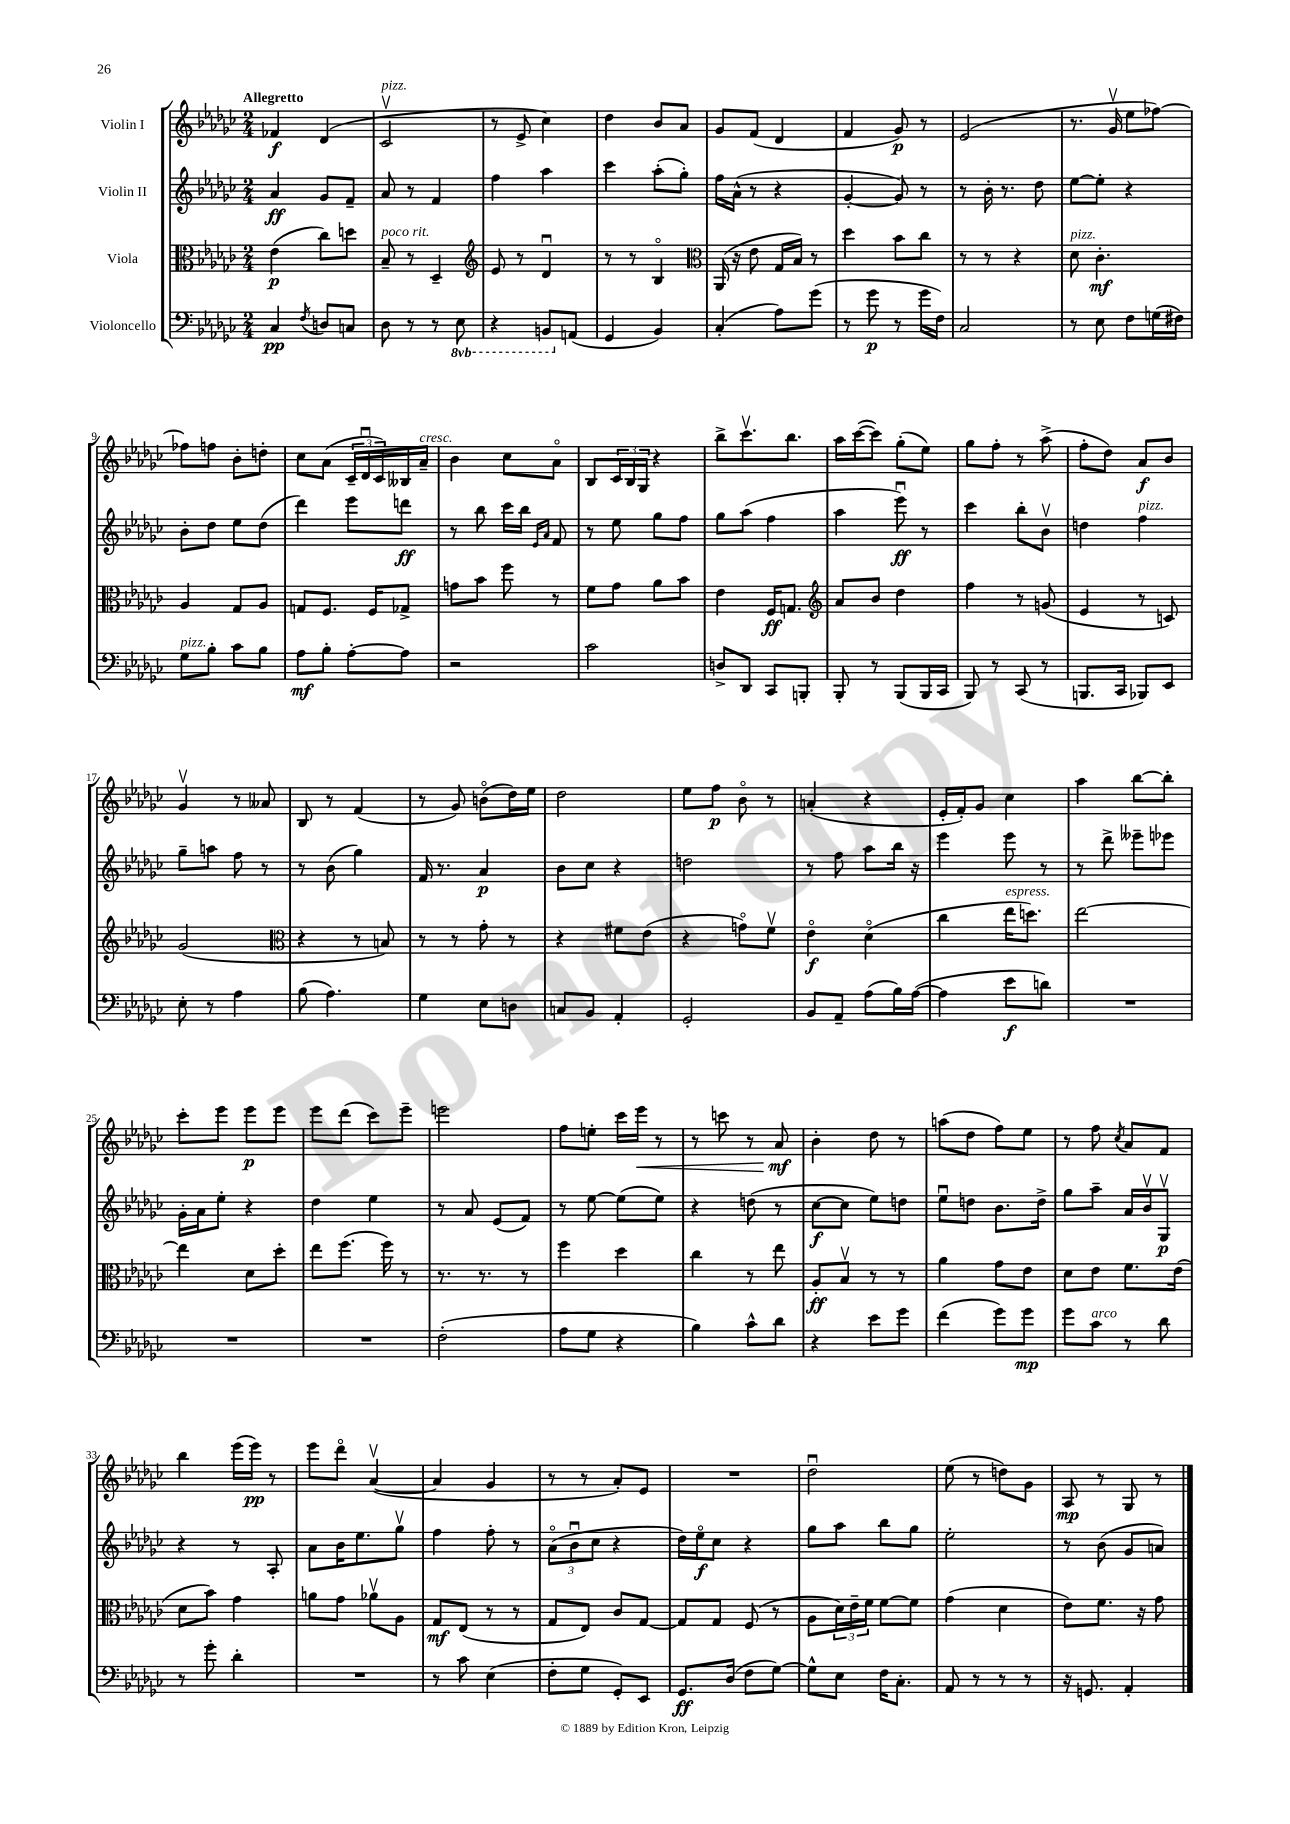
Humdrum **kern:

**kern	**dynam	**kern	**dynam	**kern	**dynam	**kern	**dynam
*part4	*part4	*part3	*part3	*part2	*part2	*part1	*part1
*staff4	*staff4	*staff3	*staff3	*staff2	*staff2	*staff1	*staff1
*I"Violoncello	*	*I"Viola	*	*I"Violin II	*	*I"Violin I	*
*clefF4	*	*clefC3	*	*clefG2	*	*clefG2	*
*k[b-e-a-d-g-c-]	*	*k[b-e-a-d-g-c-]	*	*k[b-e-a-d-g-c-]	*	*k[b-e-a-d-g-c-]	*
*M2/4	*	*M2/4	*	*M2/4	*	*M2/4	*
=1	=1	=1	=1	=1	=1	=1	=1
!	!	!	!	!	!	!LO:TX:a:B:t=Allegretto	!
4C-/	pp	(4e-\	p	4a-/	ff	4f-X/	f
8qF/	.	.	.	.	.	.	.
8Dn/L	.	8cc-\L)	.	8g-/L	.	(4d-/	.
8Cn/J	.	8ddn\J	.	8f~/J	.	.	.
=2	=2	=2	=2	=2	=2	=2	=2
!	!	!	!	!	!	!LO:TX:a:i:t=pizz.	!
!	!	!LO:TX:a:i:t=poco rit.	!	!	!	!	!
8D-\	.	8B-~/	.	8a-/	.	2c-v/	.
8r	.	8r	.	8r	.	.	.
8r	.	4D-~/	.	4f/	.	.	.
*8ba	*	*	*	*	*	*	*
8EE-\	.	.	.	.	.	.	.
=3	=3	=3	=3	=3	=3	=3	=3
*	*	*clefG2	*	*	*	*	*
4r	.	8e-/	.	4ff\	.	8r	.
.	.	8r	.	.	.	8e-^/	.
8BBBn/L	.	4d-u/	.	4aa-\	.	4cc-\)	.
*X8ba	*	*	*	*	*	*	*
(8AAn/J	.	.	.	.	.	.	.
=4	=4	=4	=4	=4	=4	=4	=4
4GG-/	.	8r	.	4ccc-\	.	4dd-\	.
.	.	8r	.	.	.	.	.
4BB-/)	.	4B-/	.	(8aa-'\L	.	8b-/L	.
.	.	.	.	8gg-'\J)	.	8a-/J	.
=5	=5	=5	=5	=5	=5	=5	=5
*	*	*clefC3	*	*	*	*	*
(4C-'/	.	(16AA-/	.	16ff\LL	.	8g-/L	.
.	.	16r	.	(16a-^^\JJ	.	.	.
.	.	8e-\	.	8r	.	(8f/J	.
8A-\L)	.	16G-/LL	.	4r	.	4d-/	.
.	.	16B-/JJ)	.	.	.	.	.
(8g-\J	.	8r	.	.	.	.	.
=6	=6	=6	=6	=6	=6	=6	=6
8r	.	4dd-\	.	[4g-'/	.	4f/	.
8g-\	p	.	.	.	.	.	.
8r	.	8b-\L	.	8g-/])	.	8g-/)	p
16g-\LL	.	8cc-\J	.	8r	.	8r	.
16F\JJ)	.	.	.	.	.	.	.
=7	=7	=7	=7	=7	=7	=7	=7
2C-/	.	8r	.	8r	.	(2e-/	.
.	.	8r	.	16b-'\	.	.	.
.	.	.	.	8.r	.	.	.
.	.	4r	.	.	.	.	.
.	.	.	.	8dd-\	.	.	.
=8	=8	=8	=8	=8	=8	=8	=8
!	!	!LO:TX:a:i:t=pizz.	!	!	!	!	!
8r	.	8d-\	.	[8ee-\L	.	8.r	.
8E-\	.	4.c-'\	mf	8ee-'\J]	.	.	.
.	.	.	.	.	.	16g-v/	.
8F\L	.	.	.	4r	.	8ee-\L	.
(16Gn\L	.	.	.	.	.	[8ff-X\J)	.
16F#X\JJ)	.	.	.	.	.	.	.
!!LO:LB:g=z
=9	=9	=9	=9	=9	=9	=9	=9
!LO:TX:a:i:t=pizz.	!	!	!	!	!	!	!
8G-\L	.	4A-/	.	8b-'\L	.	8ff-X\L]	.
8B-'\J	.	.	.	8dd-\J	.	8ffn\J	.
8c-\L	.	8G-/L	.	8ee-\L	.	8b-'\L	.
8B-\J	.	8A-/J	.	(8dd-\J	.	8ddn'\J	.
=10	=10	=10	=10	=10	=10	=10	=10
8A-\L	mf	8Gn/L	.	4ddd-\)	.	8cc-\L	.
8B-'\J	.	8.F/J	.	.	.	(8a-\J	.
[8A-'\L	.	.	.	8eee-\L	.	24c-~/LL	.
.	.	.	.	.	.	24d-u/	.
.	.	16F/KL	.	.	.	.	.
.	.	.	.	.	.	24c-/)	.
8A-\J]	.	8G-X^/J	.	8dddn\J	ff	16B--X/	.
!	!	!	!	!	!	!LO:TX:a:i:t=cresc.	!
.	.	.	.	.	.	16a-~/JJ	.
=11	=11	=11	=11	=11	=11	=11	=11
2r	.	8gn\L	.	8r	.	4b-\	.
.	.	8b-\J	.	8bb-\	.	.	.
.	.	8ff\	.	16ccc-\LL	.	8cc-\L	.
.	.	.	.	16bb-\JJ	.	.	.
.	.	.	.	16qqe-/LL	.	.	.
.	.	.	.	16qqa-/JJ	.	.	.
.	.	8r	.	8f/	.	8a-\J	.
=12	=12	=12	=12	=12	=12	=12	=12
2c-\	.	8f\L	.	8r	.	8B-/L	.
.	.	8g-\J	.	8ee-\	.	24c-/L	.
.	.	.	.	.	.	24B-/	.
.	.	.	.	.	.	24G-/JJ	.
.	.	8a-\L	.	8gg-\L	.	4r	.
.	.	8b-\J	.	8ff\J	.	.	.
=13	=13	=13	=13	=13	=13	=13	=13
8Dn^/L	.	4e-\	.	8gg-\L	.	8bb-^\L	.
8DD-/J	.	.	.	(8aa-\J	.	8.ccc-v\	.
8CC-/L	.	16F/KL	ff	4ff\	.	.	.
.	.	8.Gn/J	.	.	.	8.bb-\J	.
8BBBn'/J	.	.	.	.	.	.	.
=14	=14	=14	=14	=14	=14	=14	=14
*	*	*clefG2	*	*	*	*	*
8BBB-'/	.	8a-/L	.	4aa-\	.	16aa-\LL	.
.	.	.	.	.	.	([16ccc-\J	.
8r	.	8b-/J	.	.	.	8ccc-\J])	.
(8BBB-/L	.	4dd-\	.	8eee-u\)	ff	(8gg-'\L	.
16BBB-/L	.	.	.	8r	.	8ee-\J)	.
16CC-/JJ	.	.	.	.	.	.	.
=15	=15	=15	=15	=15	=15	=15	=15
8BBB-/)	.	4ff\	.	4ccc-\	.	8gg-\L	.
8r	.	.	.	.	.	8ff'\J	.
(8CC-/	.	8r	.	8bb-'\L	.	8r	.
8r	.	(8gn/	.	8b-v\J	.	(8aa-^\	.
=16	=16	=16	=16	=16	=16	=16	=16
8.BBBn/L	.	4e-/	.	4ddn\	.	8ff'\L	.
.	.	.	.	.	.	8dd-\J)	.
16CC-/Jk	.	.	.	.	.	.	.
!	!	!	!	!LO:TX:a:i:t=pizz.	!	!	!
8BBB-X/L)	.	8r	.	4ff\	.	8a-/L	f
8EE-/J	.	8cn/)	.	.	.	8b-/J	.
!!LO:LB:g=z
=17	=17	=17	=17	=17	=17	=17	=17
8E-'\	.	(2g-/	.	8gg-~\L	.	4g-v/	.
8r	.	.	.	8aan\J	.	.	.
4A-\	.	.	.	8ff\	.	8r	.
.	.	.	.	8r	.	8a--X/	.
=18	=18	=18	=18	=18	=18	=18	=18
*	*	*clefC3	*	*	*	*	*
(8B-\	.	4r	.	8r	.	8B-/	.
4.A-\)	.	.	.	(8b-\	.	8r	.
.	.	8r	.	4gg-\)	.	(4f/	.
.	.	8Bn/)	.	.	.	.	.
=19	=19	=19	=19	=19	=19	=19	=19
4G-\	.	8r	.	16f/	.	8r	.
.	.	.	.	8.r	.	.	.
.	.	8r	.	.	.	8g-/)	.
8E-\L	.	8g-'\	.	4a-/	p	(8bn\L	.
8Dn\J	.	8r	.	.	.	16dd-\L)	.
.	.	.	.	.	.	16ee-\JJ	.
=20	=20	=20	=20	=20	=20	=20	=20
8Cn/L	.	4r	.	8b-\L	.	2dd-\	.
8BB-/J	.	.	.	8cc-\J	.	.	.
4AA-'/	.	8f#X\L	.	4r	.	.	.
.	.	(8e-\J	.	.	.	.	.
=21	=21	=21	=21	=21	=21	=21	=21
2GG-'/	.	4r	.	2ddn\	.	8ee-\L	.
.	.	.	.	.	.	8ff\J	p
.	.	8gn\L)	.	.	.	8b-\	.
.	.	8fv\J	.	.	.	8r	.
=22	=22	=22	=22	=22	=22	=22	=22
8BB-/L	.	4e-\	f	8r	.	(4an'/	.
8AA-~/J	.	.	.	8ff\	.	.	.
(8A-\L	.	(4d-\	.	8aa-\L	.	4r	.
16B-\L)	.	.	.	16bb-\Jk	.	.	.
([16A-\JJ	.	.	.	16r	.	.	.
=23	=23	=23	=23	=23	=23	=23	=23
4A-\]	.	4cc-\	.	4eee-\	.	16e-'/LL	.
.	.	.	.	.	.	16f'/J)	.
.	.	.	.	.	.	8g-/J	.
!	!	!LO:TX:a:i:t=espress.	!	!	!	!	!
8e-\L	f	16ee-\KL	.	8eee-\	.	4cc-\	.
.	.	8.ddn\J)	.	.	.	.	.
8dn\J)	.	.	.	8r	.	.	.
=24	=24	=24	=24	=24	=24	=24	=24
2r	.	[2ee-\	.	8r	.	4aa-\	.
.	.	.	.	8ddd-^\	.	.	.
.	.	.	.	8eee--X~\L	.	[8bb-\L	.
.	.	.	.	8eee-X\J	.	8bb-'\J]	.
!!LO:LB:g=z
=25	=25	=25	=25	=25	=25	=25	=25
2r	.	4ee-\]	.	16g-'\LL	.	8ccc-'\L	.
.	.	.	.	16a-\J	.	.	.
.	.	.	.	8ee-'\J	.	8eee-\J	.
.	.	8d-\L	.	4r	.	8eee-\L	p
.	.	8dd-'\J	.	.	.	8eee-\J	.
=26	=26	=26	=26	=26	=26	=26	=26
2r	.	8ee-\L	.	4dd-\	.	8eee-\L	.
.	.	(8.ff\J	.	.	.	(8ddd-\J	.
.	.	.	.	4ee-\	.	8ccc-\L)	.
.	.	16ff\)	.	.	.	.	.
.	.	8r	.	.	.	8eee-~\J	.
=27	=27	=27	=27	=27	=27	=27	=27
(2F'\	.	8.r	.	8r	.	2eeen\	.
.	.	.	.	8a-/	.	.	.
.	.	8.r	.	.	.	.	.
.	.	.	.	(8e-/L	.	.	.
.	.	8r	.	8f/J)	.	.	.
=28	=28	=28	=28	=28	=28	=28	=28
8A-\L	.	4ff\	.	8r	.	8ff\L	.
8G-\J	.	.	.	[8ee-\	.	8een'\J	.
4r	.	4dd-\	.	(8ee-\L]	.	16ccc-\LL	.
!	!	!	!	!	!	!	!LO:HP:b
.	.	.	.	.	.	16eee-\JJ	<
.	.	.	.	8ee-\J)	.	8r	.
=29	=29	=29	=29	=29	=29	=29	=29
4B-\)	.	4cc-\	.	4r	.	8r	.
.	.	.	.	.	.	8cccn\	.
8c-^^\L	.	8r	.	(8ddn\	.	8r	.
8d-\J	.	8ee-\	.	8r	.	8a-/	mf
.	.	.	.	.	.	.	[
=30	=30	=30	=30	=30	=30	=30	=30
4r	.	8A-'/L	ff	[8cc-\L	f	4b-'\	.
.	.	8B-v/J	.	8cc-\J]	.	.	.
8e-\L	.	8r	.	8ee-\L)	.	8dd-\	.
8g-\J	.	8r	.	8ddn\J	.	8r	.
=31	=31	=31	=31	=31	=31	=31	=31
(4f\	.	4a-\	.	8ee-u\L	.	(8aan\L	.
.	.	.	.	8ddn\J	.	8dd-\J	.
8g-\L)	.	8g-\L	.	8.b-\L	.	8ff\L)	.
8g-\J	mp	8e-\J	.	.	.	8ee-\J	.
.	.	.	.	16dd^\Jk	.	.	.
=32	=32	=32	=32	=32	=32	=32	=32
8g-\L	.	8d-\L	.	8gg-\L	.	8r	.
!LO:TX:a:i:t=arco	!	!	!	!	!	!	!
8c-\J	.	8e-\J	.	8aa-~\J	.	8ff\	.
.	.	.	.	.	.	8qcc-/	.
8r	.	8.f\L	.	16a-/LL	.	8a-/L	.
.	.	.	.	16b-v/J	.	.	.
8d-\	.	.	.	8G-v/J	p	8f/J	.
.	.	(16e-\Jk	.	.	.	.	.
!!LO:LB:g=z
=33	=33	=33	=33	=33	=33	=33	=33
8r	.	8d-\L	.	4r	.	4bb-\	.
8g-'\	.	8b-\J)	.	.	.	.	.
4d-'\	.	4g-\	.	8r	.	(16eee-\LL	.
.	.	.	.	.	.	16eee-\JJ)	pp
.	.	.	.	8A-'/	.	8r	.
=34	=34	=34	=34	=34	=34	=34	=34
2r	.	8an\L	.	8a-\L	.	8eee-\L	.
.	.	8g-\J	.	16b-\K	.	8ddd-\J	.
.	.	.	.	8.ee-\	.	.	.
.	.	8a-Xv\L	.	.	.	([4a-v/	.
.	.	8A-\J	.	8gg-v\J	.	.	.
=35	=35	=35	=35	=35	=35	=35	=35
8r	.	8G-/L	mf	4ff\	.	4a-/]	.
8c-\	.	(8E-/J	.	.	.	.	.
(4E-\	.	8r	.	8ff'\	.	4g-/	.
.	.	8r	.	8r	.	.	.
=36	=36	=36	=36	=36	=36	=36	=36
8F'\L	.	8G-/L	.	(12a-\L	.	8r	.
.	.	.	.	12b-u\	.	.	.
8G-\J	.	8E-/J)	.	.	.	8r	.
.	.	.	.	12cc-\J	.	.	.
8GG-'/L)	.	8c-/L	.	4r	.	8a-'/L)	.
8EE-/J	.	[8G-/J	.	.	.	8e-/J	.
=37	=37	=37	=37	=37	=37	=37	=37
8.GG-/L	ff	8G-/L]	.	16dd-\LL)	.	2r	.
.	.	.	.	16ee-\J	f	.	.
.	.	8G-/J	.	8cc-\J	.	.	.
(16D-/Jk	.	.	.	.	.	.	.
8F\L	.	(8F/	.	4r	.	.	.
[8G-\J)	.	8r	.	.	.	.	.
=38	=38	=38	=38	=38	=38	=38	=38
8G-^^\L]	.	8A-\L	.	8gg-\L	.	2dd-u\	.
8E-\J	.	24d-\L)	.	8aa-\J	.	.	.
.	.	24e-~\	.	.	.	.	.
.	.	24f\JJ	.	.	.	.	.
16F\KL	.	[8f\L	.	8bb-\L	.	.	.
8.C-'\J	.	.	.	.	.	.	.
.	.	8f\J]	.	8gg-\J	.	.	.
=39	=39	=39	=39	=39	=39	=39	=39
8AA-/	.	(4g-\	.	2ee-'\	.	(8ee-\	.
8r	.	.	.	.	.	8r	.
8r	.	4d-\	.	.	.	8ddn\L)	.
8r	.	.	.	.	.	8g-\J	.
=40	=40	=40	=40	=40	=40	=40	=40
16r	.	8e-\L)	.	8r	.	8A-/	mp
8.GGn/	.	.	.	.	.	.	.
.	.	8.f\J	.	(8b-\	.	8r	.
4AA-'/	.	.	.	8g-/L	.	8G-/	.
.	.	16r	.	.	.	.	.
.	.	8g-\	.	8an/J)	.	8r	.
==	==	==	==	==	==	==	==
*-	*-	*-	*-	*-	*-	*-	*-
